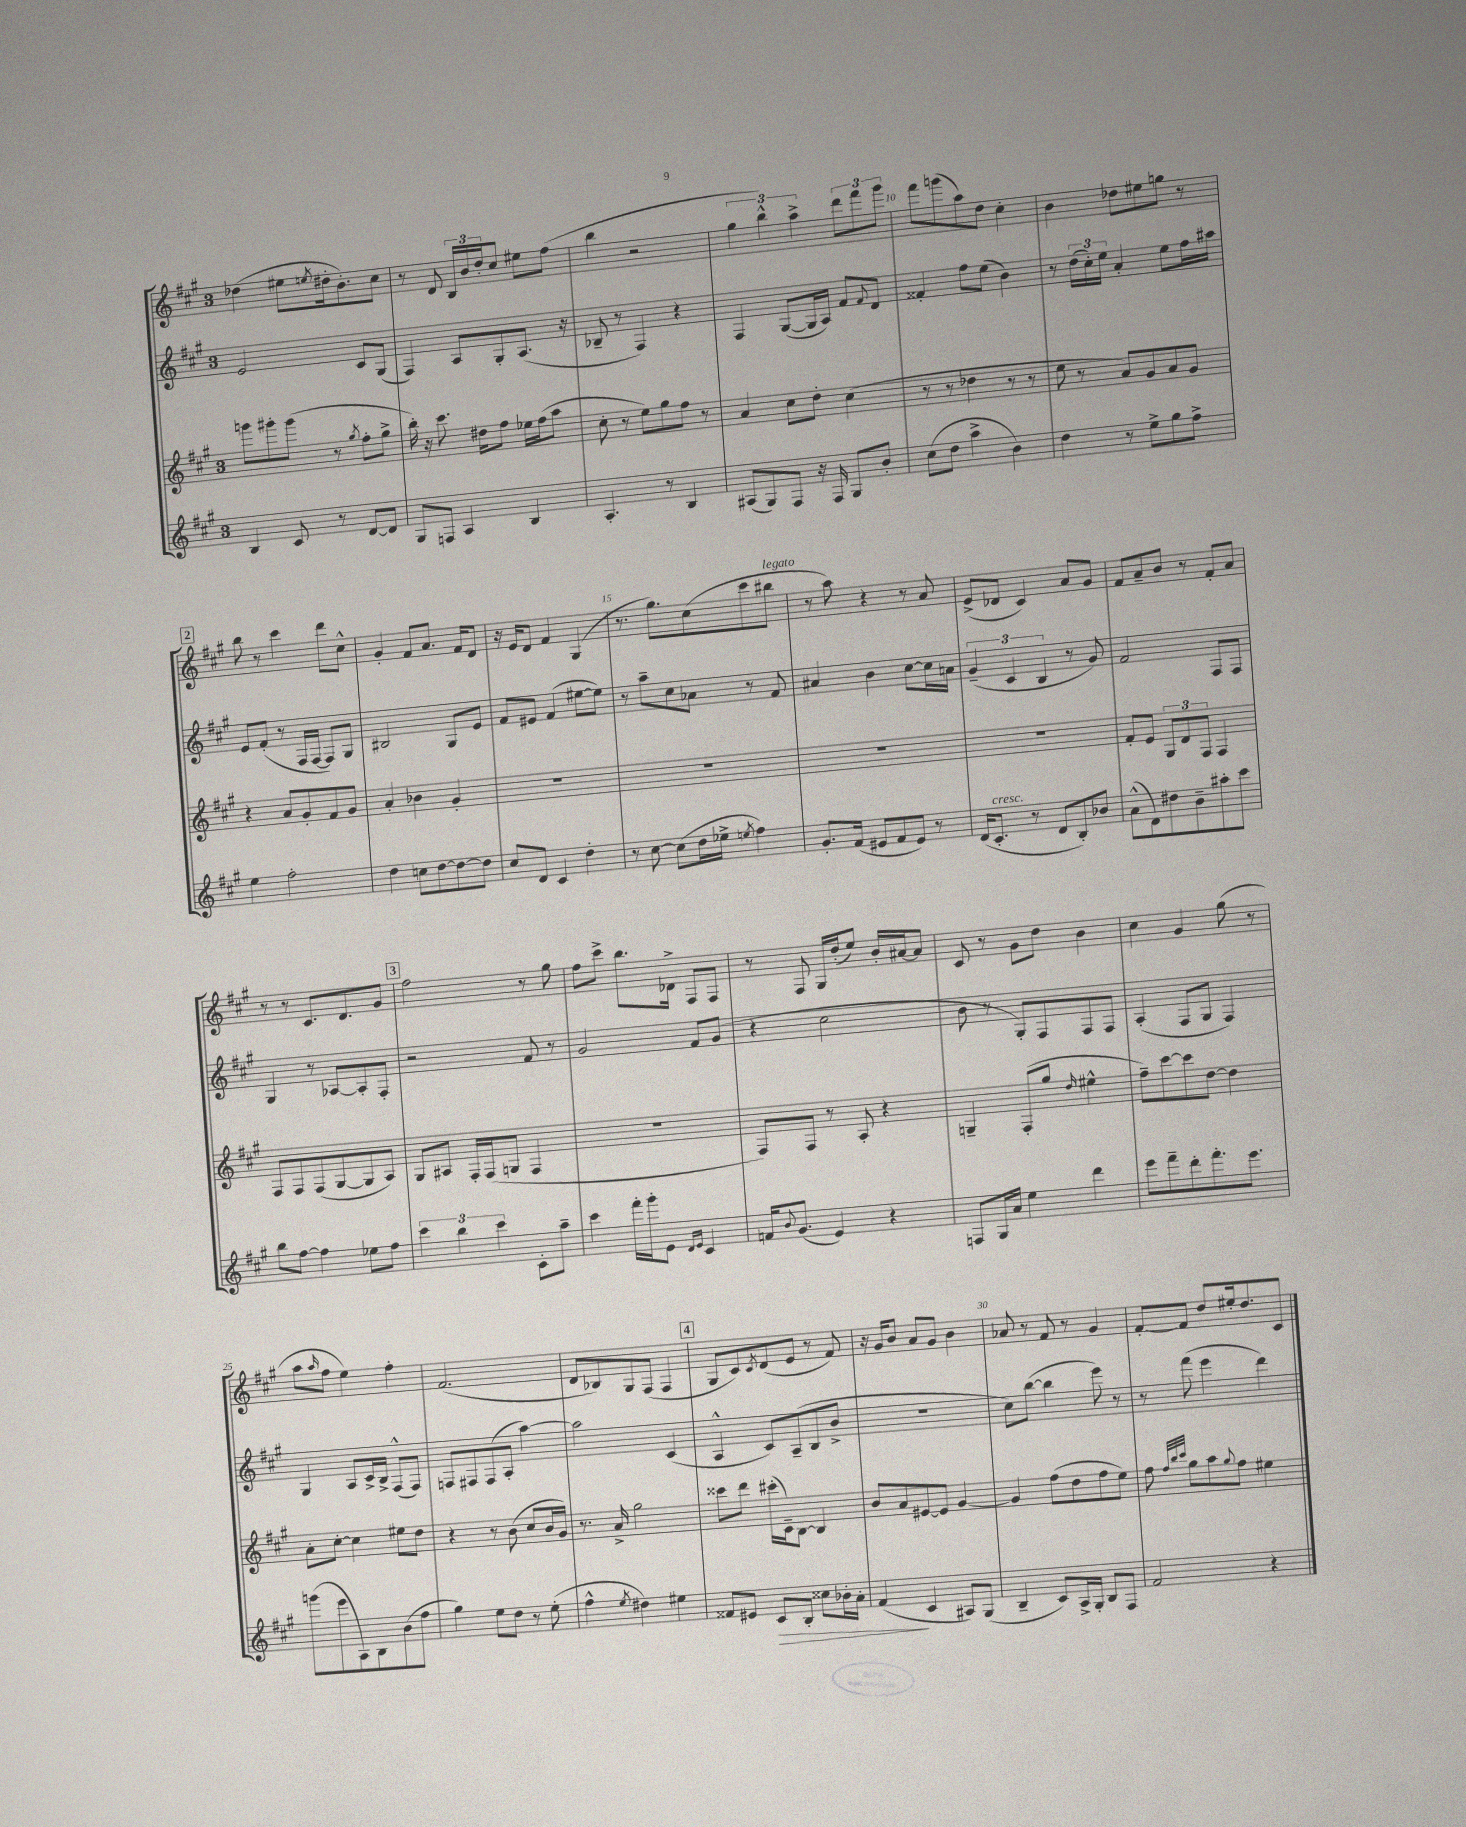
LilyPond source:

<<
\new StaffGroup <<
\new Staff = "s0" {
    \clef treble \key a \major \once \override Staff.TimeSignature.style = #'single-digit \time 3/4
    des''4( eis''8 \acciaccatura { e''8 } dis''16-. b'8.-.) cis''8 |
    r8 d'8 \tuplet 3/2 { b16 b'16 d''16-. } cis''8 eis''8 fis''8( |
    b''4 r2 |
    \tuplet 3/2 { gis''4 b''4-^) a''4-> } \tuplet 3/2 { d'''8 fis'''8 gis'''8 } |
    fis'''8 g'''8( a''8) d''8 cis''4-. |
    b'4 des''8 eis''8 g''8 r8 |
    \mark \markup { \box "2" } b''8 r8 cis'''4 d'''8 cis''8-^ |
    gis'4-. fis'8 a'8. fis'16 d'8 |
    r16 e'16 d'8 fis'4 gis4( |
    r8. gis''8.) cis''8( cis'''8 bis''8^\markup { \italic "legato" } |
    r8 a''8) r4 r8 a'8 |
    e'8->( des'8 cis'4) a'8 gis'8 |
    fis'8 a'8-- b'8 r8 fis'8-. a'8 |
    r8 r8 cis'8. d'8. gis'8 |
    \mark \markup { \box "3" } fis''2 r8 gis''8 |
    fis''8 cis'''8-> b''8. des'16-> fis8 fis8 |
    r8 fis8 gis16 d''16-.( e''8) b'16-. ais'16~ ais'8 |
    cis'8 r8 gis'8 d''8 b'4 |
    cis''4 gis'4 gis''8( r8 |
    a''8 \grace { a''16 } fis''8 e''4) fis''4-. |
    fis'2.( |
    d'8 bes8) gis8 fis8( fis4 |
    \mark \markup { \box "4" } gis8 cis'8) \acciaccatura { cis'8 } d'8( e'8 r8 fis'8) |
    r16 gis'16 b'8 a'8 gis'8 b'4 |
    aes'8 r8 fis'8 r8 gis'4 |
    fis'8~-. fis'8 d''8 eis''16-. d''8. cis'8 \bar "|." |
}
\new Staff = "s1" {
    \clef treble \key a \major \once \override Staff.TimeSignature.style = #'single-digit \time 3/4
    e'2 cis'8 gis8( |
    fis4) a8 gis8-. a8.( r16 |
    bes8-- r8 fis4) r4 |
    fis4 gis8~( gis16 a16) fis'8 \appoggiatura { fis'8 } d'8 |
    fisis'4-. fis''8 e''8( b'4) |
    r8 \tuplet 3/2 { d''16( cis''16-.) e''16 } a'4-. e''8 fis''16 ais''16 |
    \mark \markup { \box "2" } e'8 fis'8-.( r8 fis16 fis16~ fis8) gis8 |
    bis2 gis8 e'8 |
    fis'8 eis'8 fis'4( eis''8~ eis''8) |
    r8 a''8-- cis''8 aes'8 r8 fis'8 |
    ais'4 b'4 cis''8~ cis''16 a'16 |
    \tuplet 3/2 { gis'4--( cis'4 b4 } r8 gis'8) |
    fis'2 fis8 fis8 |
    gis4 r8 aes8~ aes8-. fis8-. |
    \mark \markup { \box "3" } r2 fis'8 r8 |
    gis'2 fis'8 gis'8( |
    r4 cis''2 |
    b'8 r8 gis8-.) fis8 fis8 fis8 |
    a4-.( fis8 gis8 fis4) |
    gis4 a8 cis'16-> b16-> fis8-^( fis8) |
    f8 fis8 fis8( a8-. a''4~) |
    a''2 cis'4( |
    \mark \markup { \box "4" } a4-^ cis'8) a8--( b8 b'8-> |
    R2. |
    cis''8) b''8~( b''4 e'''8) r8 |
    r8 fis'''8( e'''4 d'''4) \bar "|." |
}
\new Staff = "s2" {
    \clef treble \key a \major \once \override Staff.TimeSignature.style = #'single-digit \time 3/4
    g'''8 gis'''8-. gis'''8( r8 \acciaccatura { gis''8 } fis''8-. gis''8-> |
    b''16-.) r16 cis'''8. dis''16 fis''8 ees''16 fis''16( a''8 |
    cis''8-. r8 e''8) gis''8 fis''8 r8 |
    a'4 cis''8 d''8-. cis''4( |
    r8 r8 des''4 r8 r8 |
    e''8 r8 a'8) gis'8 a'8 gis'8 |
    \mark \markup { \box "2" } r4 a'8 gis'8-. fis'8 gis'8 |
    a'4-. bes'4 gis'4-. |
    R2. |
    R2. |
    R2. |
    R2. |
    fis'8-. e'8 \tuplet 3/2 { gis8 d'8 fis8 } fis4 |
    fis8 fis8 fis8( gis8~ gis8 a8) |
    \mark \markup { \box "3" } gis8 ais8 fis16-. fis16( g8 fis4 |
    R2. |
    fis8) fis8 r8 a8-. r4 |
    g4-- fis8-.( gis''8 \grace { d''16 } eis''4-^ |
    fis''8--) cis'''8~ cis'''8 d''8~ d''4 |
    a'8-. cis''8~-. cis''4 eis''8 d''8 |
    r4 r8 b'8( cis''8 b'16 gis'16) |
    r8. a'16-> gis''2 |
    \mark \markup { \box "4" } cisis'''8 d'''8 cis'''16-.( cis'16--) b8~ b4 |
    b'8 a'8 eis'8~ eis'8 gis'4~ |
    gis'4 fis''8( d''8 fis''8 e''8) |
    fis''8 \grace { fis''32 b''32 cis'''32 } gis''8 a''8 \appoggiatura { gis''8 } fis''8 eis''4 \bar "|." |
}
\new Staff = "s3" {
    \clef treble \key a \major \once \override Staff.TimeSignature.style = #'single-digit \time 3/4
    b4 cis'8 r8 d'8~ d'8 |
    gis8 f8 a4 b4 |
    a4.-. r8 b4 |
    ais8( gis8) fis8 r16 fis16 gis8 b'8-. |
    cis''8( d''8 a''4-> b'4) |
    d''4 r8 e''8-> gis''8 fis''8-> |
    \mark \markup { \box "2" } e''4 fis''2-. |
    d''4 c''8 d''8~ d''8~ d''8 |
    cis''8 d'8 cis'4 d''4-. |
    r8 cis''8~ cis''8( d''16 ees''16-> \acciaccatura { e''8 } fis''4) |
    gis'8.-. fis'16( eis'8 fis'8 eis'8) r8 |
    d'16( cis'8.-.^\markup { \italic "cresc." } r8 d'8 b8-.) bes'8 |
    a'8-^( d'8) dis''8 b'8-- ais''8-. cis'''8 |
    b''8 fis''8~ fis''4 ees''8 fis''8 |
    \mark \markup { \box "3" } \tuplet 3/2 { cis'''4 b''4 cis'''4 } cis'8-. a''8-- |
    cis'''4 fis'''16-. gis'''16-. e'8 \grace { d'16 e'16 } cis'4 |
    f'16 \appoggiatura { b'8 } gis'8.( e'4) r4 |
    f8 gis16 a'16 e''4 d'''4 |
    e'''8 fis'''8-- d'''8-. fis'''8.-. e'''8. |
    g'''8( e'''8 a8) b8 b'8( fis''8 |
    gis''4) e''8 d''8 r8 e''8-.( |
    fis''4-^ \acciaccatura { e''8 } dis''4) eis''4 |
    \mark \markup { \box "4" } fisis'8 eis'8 cis'8\> b8-. cisis''8 bes'16-. a'16-. |
    fis'4\!( cis'4 ais8) gis8( |
    b4-- cis'8) a16-> gis16-. b8 fis8 |
    fis'2 r4 \bar "|." |
}
>>
>>
\layout { \context { \Score currentBarNumber = #6 \override BarNumber.break-visibility = ##(#f #t #t) barNumberVisibility = #(every-nth-bar-number-visible 5) } }
